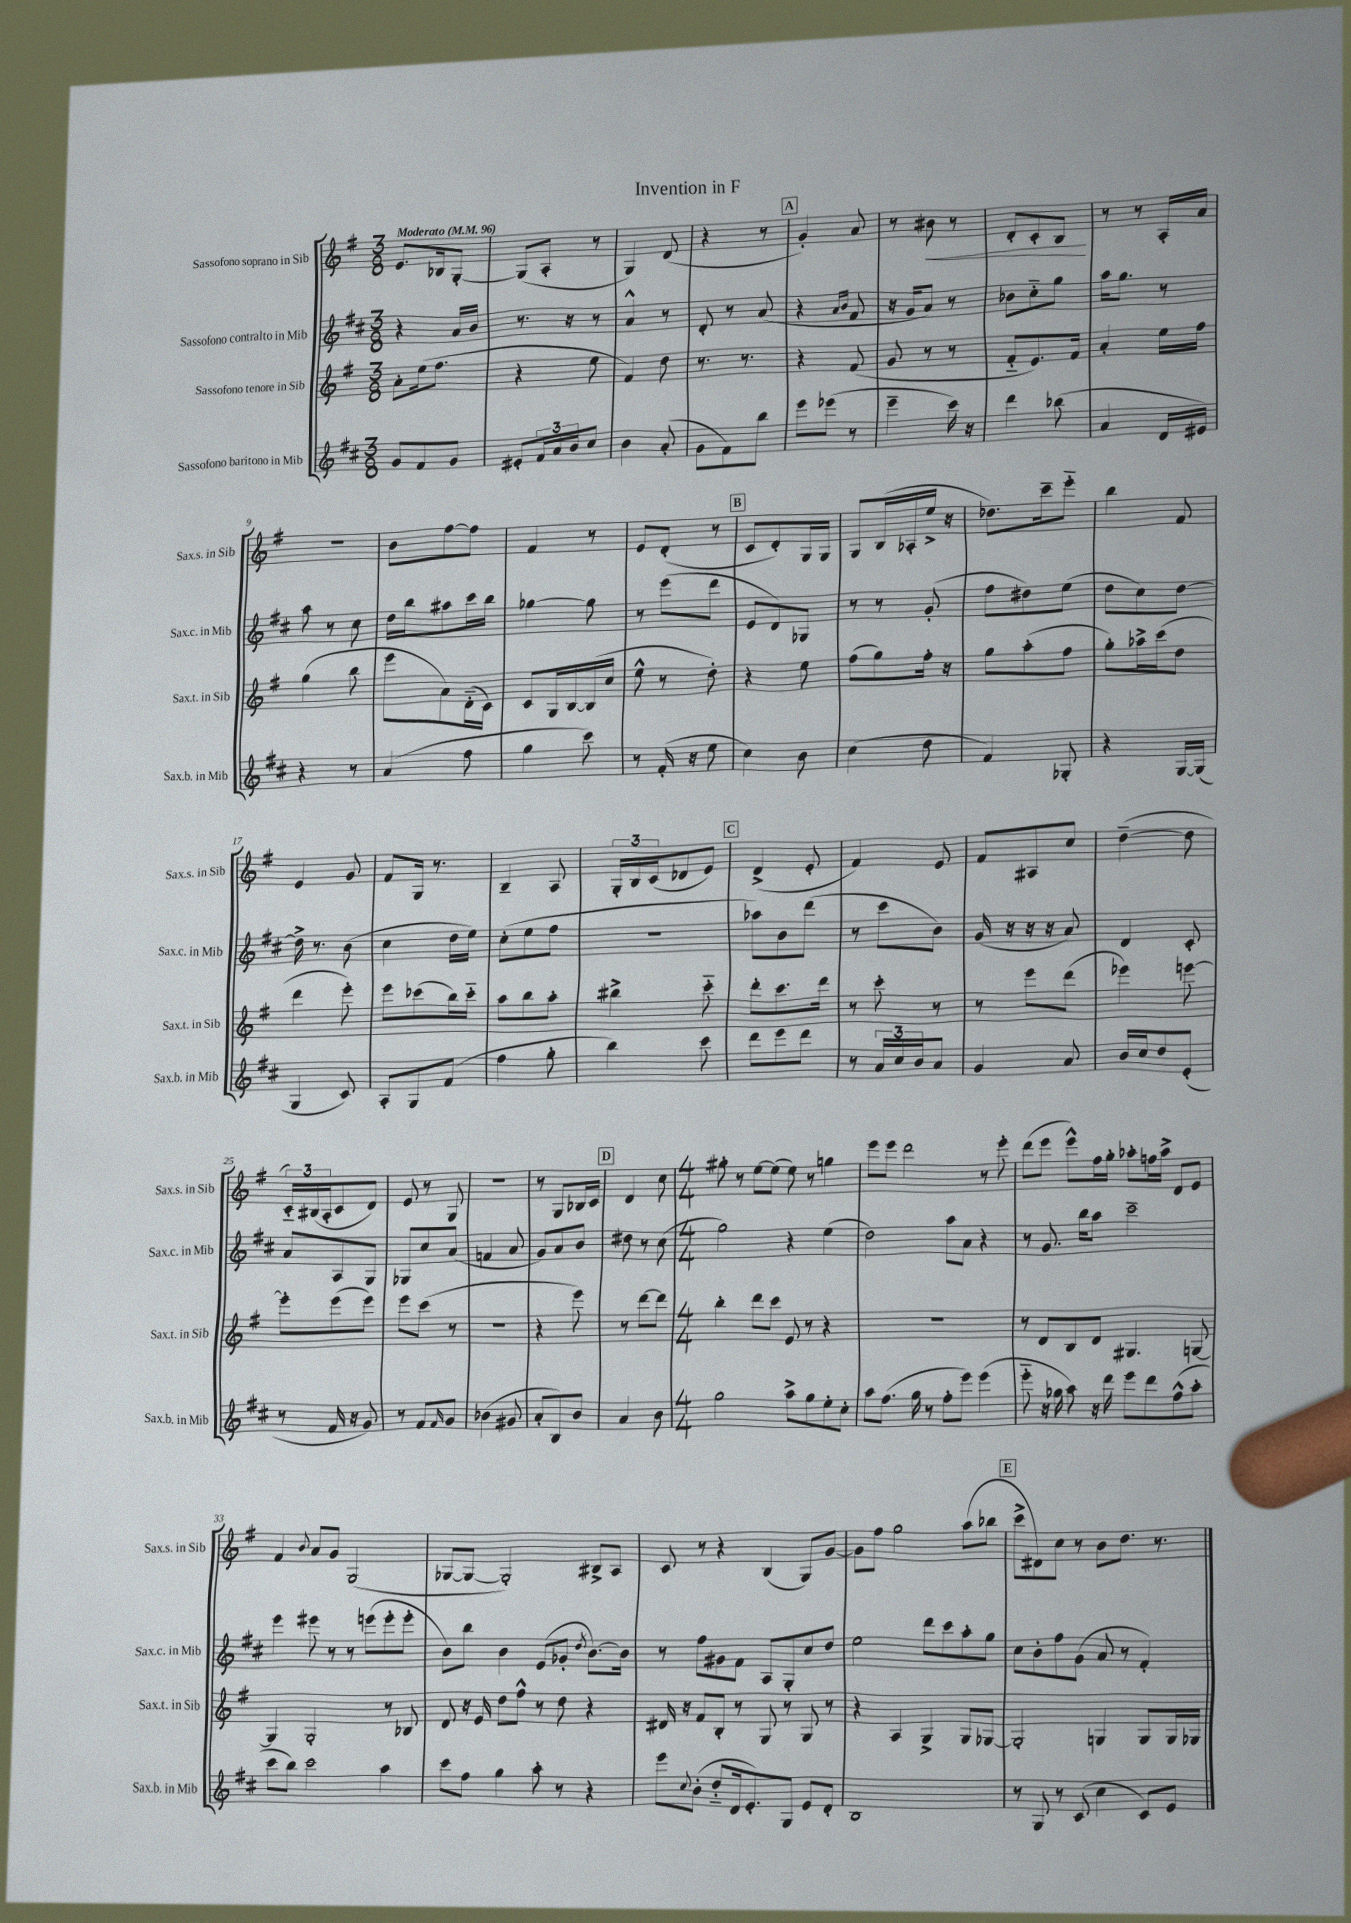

**kern	**kern	**kern	**kern	**dynam
*part4	*part3	*part2	*part1	*part1
*staff4	*staff3	*staff2	*staff1	*staff1
*I"Sassofono baritono in Mib	*I"Sassofono tenore in Sib	*I"Sassofono contralto in Mib	*I"Sassofono soprano in Sib	*
*I'Sax.b. in Mib	*I'Sax.t. in Sib	*I'Sax.c. in Mib	*I'Sax.s. in Sib	*
*clefG2	*clefG2	*clefG2	*clefG2	*
*k[f#c#]	*k[f#]	*k[f#c#]	*k[f#]	*
*M3/8	*M3/8	*M3/8	*M3/8	*
*MM96	*MM96	*MM96	*MM96	*
=1	=1	=1	=1	=1
!	!	!	!LO:TX:a:B:t=Moderato	!
8g/L	8a'\L	4r	8.e/L	.
8f#/	(16ee\k	.	.	.
.	8.ff#\J	.	16B-X/k	.
8g/J	.	16a/LL	[8G'/J	.
.	.	16b/JJ	.	.
=2	=2	=2	=2	=2
8e#X'/L	4r	8.r	(8G/L]	.
24f#/L	.	.	8A'/J	.
24a/	.	.	.	.
.	.	16r	.	.
24b/J	.	.	.	.
8cc#/J	8ee\	8r	8r	.
=3	=3	=3	=3	=3
4b\	4f#/)	4a^^/	4G/)	.
(8a'/	8dd\	8r	(8d/	.
=4	=4	=4	=4	=4
8g\L	8.r	8d'/	4r	.
8f#\)	.	8r	.	.
.	8.r	.	.	.
8bb\J	.	(8a/	8r	.
!!LO:REH:place=s1:t=A
=5	=5	=5	=5	=5
8eee\L	4r	4r	4g'/)	.
(8eee-X\J	.	.	.	.
.	.	16qqa/LL	.	.
.	.	16qqb/JJ	.	.
8r	(8f#/	8f#/	8a/	.
=6	=6	=6	=6	=6
4eee~\	8g/	16r	8r	.
.	.	16g/KL	.	.
!	!	!	!	!LO:HP:b
.	8r	8a/J)	8b#X\	<
16ccc#\)	8r	8r	8r	.
16r	.	.	.	.
=7	=7	=7	=7	=7
4ddd\	8f#/L	8b-X\L	8d'/L	.
.	8.e/)	8cc#\	8c'/	.
(8bb-X\	.	8gg\J	8B/J	.
.	16f#/Jk	.	.	.
.	.	.	.	[
=8	=8	=8	=8	=8
4a/	4a'/	16aa\KL	8r	.
.	.	8.gg\J	.	.
.	.	.	8r	.
16d/LL	16ee\LL	8r	16A'/LL	.
16e#X/JJ)	16ff#\JJ	.	16a/JJ	.
!!LO:LB:g=z
=9	=9	=9	=9	=9
4r	(4gg\	8aa\	4.r	.
.	.	8r	.	.
8r	8bb\	8cc#\	.	.
=10	=10	=10	=10	=10
(4a/	8eee\L	16dd\LL	8b\L	.
.	.	16bb\J	.	.
.	8a\)	8aa#X\	[8ff#\	.
8ff#\	(16d\L	16ccc#\L	8ff#\J]	.
.	16c\JJ)	16bb\JJ	.	.
=11	=11	=11	=11	=11
4gg\	8c/L	[4gg-X\	4f#/	.
.	16G/L	.	.	.
.	[16B/	.	.	.
8ccc#\)	(16B/]	8gg-\]	8r	.
.	16cc/JJ	.	.	.
=12	=12	=12	=12	=12
8r	8ee^^\	8r	8e/L	.
(16f#'/	8r	(8eee\L	(8d'/J	.
16r	.	.	.	.
8ee\	8dd'\)	8ddd\J	8r	.
!!LO:REH:place=s1:t=B
=13	=13	=13	=13	=13
4cc#\)	4r	8e/L	8c/L	.
.	.	8d/)	8d'/)	.
8b\	8ee\	8G-X/J	16G/L	.
.	.	.	16G/JJ	.
=14	=14	=14	=14	=14
(4cc#\	(8ff#\L	8r	8G/L	.
.	8gg\)	8r	(16B/L	.
.	.	.	16A-X'/	.
8dd\	16ff#'\Jk	(8g'/	16ee^/JJ	.
.	16r	.	16r	.
=15	=15	=15	=15	=15
4f#/)	8gg\L	8ff#\L	8.dd-X\L)	.
.	(8aa'\	8dd#X\)	.	.
.	.	.	16ccc~\k	.
8G-X'/	8ff#\J	(8ee\J	8eee\J	.
=16	=16	=16	=16	=16
4r	8gg'\L)	8dd\L	4bb\	.
.	16aa-X^\L	8cc#\)	.	.
.	(16ccc\J	.	.	.
[16G/LL	8dd\J	[8dd\J	8f#/	.
(16G/JJ]	.	.	.	.
!!LO:LB:g=z
=17	=17	=17	=17	=17
4G/	4ddd\	16dd^\]	4e/	.
.	.	8.r	.	.
8c#/)	8eee'\)	(8b\	8g/	.
=18	=18	=18	=18	=18
8A'/L	8eee\L	4cc#\	8f#/L	.
8G/	(8ccc-X\	.	16G/Jk	.
.	.	.	8.r	.
(8f#/J	16bb\L)	16dd\LL	.	.
.	16ccc-\JJ	16ee\JJ)	.	.
=19	=19	=19	=19	=19
4ff#\	8aa\L	(8cc#'\L	4B~/	.
.	8bb\	8ee\	.	.
8gg'\	8aa'\J	8ff#\J	8A/	.
=20	=20	=20	=20	=20
4bb\)	4bb#X^\	4.r	24G'/LL	.
.	.	.	24B/	.
.	.	.	(24c/J	.
.	.	.	8d-X/	.
8ccc#\	8ccc\	.	8e/J)	.
!!LO:REH:place=s1:t=C
=21	=21	=21	=21	=21
8ddd\L	8ddd'\L	8aa-X\L)	(4d^/	.
8eee\	8.ccc\	8b\	.	.
8ddd\J	.	(8ddd\J	8e'/	.
.	16ddd\Jk	.	.	.
=22	=22	=22	=22	=22
8r	8r	8r	4f#/)	.
24a/LL	8ccc'\	8ccc#\L	.	.
24cc#/	.	.	.	.
24b/J	.	.	.	.
8a/J	8r	8b\J)	8e/	.
=23	=23	=23	=23	=23
4g/	8r	(16g/	8f#/L	.
.	.	16r	.	.
.	8eee\L	16r	8A#X/	.
.	.	16r	.	.
8a/	(8ddd\J	8a/)	8cc/J	.
=24	=24	=24	=24	=24
16b/LL	4eee-X\)	4d/	([4dd~\	.
16cc#/J	.	.	.	.
8dd/	.	.	.	.
(8e'/J	[8eeen\	8c#'/	8dd\]	.
!!LO:LB:g=z
=25	=25	=25	=25	=25
8r	8eee'\L]	8a/L	24c/LL)	.
.	.	.	(24B#X/	.
.	.	.	24A'/J	.
16f#/	(8eee\	8A/	8c/	.
16r	.	.	.	.
8g/)	8eee\J)	8G/J	8d/J)	.
=26	=26	=26	=26	=26
8r	8eee\L	8G-X/L	8e/	.
8f#/L	(8ccc\J	8cc#/	8r	.
16qqf#/	.	.	.	.
8g/J	8r	(8a/J	8G/	.
=27	=27	=27	=27	=27
(4b-X\	4.r	4fn/	4.r	.
8g#X/	.	8a/	.	.
=28	=28	=28	=28	=28
8a'/L	4r	8g/L)	8r	.
8B/)	.	8a/	8G/L	.
8b/J	8eee\)	8b/J	16B-X/L	.
.	.	.	16c/JJ	.
!!LO:REH:place=s1:t=D
=29	=29	=29	=29	=29
4a/	8r	8dd#X\	4d/	.
.	[8ddd\L	8r	.	.
8b\	8ddd\J]	(8cc#\	8cc\	.
=30	=30	=30	=30	=30
*M4/4	*M4/4	*M4/4	*M4/4	*
2gg\	4bb'\	2gg\)	8gg#X'\	.
.	.	.	8r	.
.	8ddd\L	.	[8ee\L	.
.	8ccc\J	.	(8ee\J]	.
8aa^\L	8e/	4r	8ee\)	.
8gg\	8r	.	8r	.
8ee'\	4r	(4ee\	4ggn\	.
8cc#'\J	.	.	.	.
=31	=31	=31	=31	=31
8aa\L	1r	2dd\)	8eee\L	.
(8.ff#\J	.	.	8eee\J	.
.	.	.	2ddd\	.
16gg\	.	.	.	.
8r	.	.	.	.
8ff#'\L	.	8aa\L	.	.
8eee\J)	.	8a\J	.	.
(4eee\	.	4r	8r	.
.	.	.	8eee'\	.
=32	=32	=32	=32	=32
8eee\	8r	8r	(8ddd\L	.
16r	8d/L	8.g/	8eee\J	.
16gg-X\	.	.	.	.
8aa\)	8B/	.	8eee^^\L)	.
.	.	16bb\KL	.	.
16r	8d/J	8aa\J	16ff#\L	.
16ddd\	.	.	16gg'\JJ	.
8eee\L	4.G#X/	2ccc#~\	8aa-X'\L	.
8ddd\	.	.	16ffn\L	.
.	.	.	16aa-^\JJ	.
(8ff#^^\	.	.	8d/L	.
8aa'\J	[8Gn/	.	8e/J	.
!!LO:LB:g=z
=33	=33	=33	=33	=33
8ccc#\L	4G/]	4eee\	4f#/	.
8bb\J)	.	.	.	.
.	.	.	8qqb/	.
2ccc#\	2G'/	8eee#X\	8a/L	.
.	.	8r	8g/J	.
.	.	8r	(2G/	.
.	.	(8eeen\L	.	.
4aa\	8r	8eee'\	.	.
.	8B-X/	8eee'\J	.	.
=34	=34	=34	=34	=34
8ccc#\L	8d/	8b\L)	[8G-X/L	.
8ff#\J	16r	8bb\J	8G-/J_	.
.	16e/	.	.	.
4gg\	8dd\L	4b\	2G-'/])	.
.	8ff#^^\J	.	.	.
8aa'\	8r	(8e/L	.	.
8r	8dd\	8g-X'/J	.	.
.	.	8qdd/	.	.
4r	4r	[8.b\L)	8B#X^/L	.
.	.	.	8A/J	.
.	.	16b\Jk]	.	.
=35	=35	=35	=35	=35
8eee\L	16d#X/	8r	8c/	.
.	16r	.	.	.
8qqcc#/	.	.	.	.
(8b'\J	8f#/L	8ff#\L	8r	.
8dd/L	8B'/J	8g#X\	4r	.
16d/k	8r	8f#\J	.	.
8.e'/)	.	.	.	.
.	8G/	8A/L	(4B/	.
8G/J	8r	8G'/	.	.
8e/L	8G/	8cc#/	8G/L)	.
8d'/J	8r	8dd/J	[8g/J	.
=36	=36	=36	=36	=36
1B	4r	2ee\	8g\L]	.
.	.	.	8ff#\J	.
.	4A/	.	2gg\	.
.	4G^/	8ddd\L	.	.
.	.	8ccc#\	.	.
.	8G/L	8aa'\	(8aa\L	.
.	[8G-X/J	8gg\J	8bb-X\J	.
!!LO:REH:place=s1:t=E
=37	=37	=37	=37	=37
8r	2G-'/]	8cc#\L	8ccc^\L	.
8G/	.	8b'\	8d#X\)	.
8r	.	8ff#\	8cc\J	.
(8c#/	.	(8g\J	8r	.
4cc#\	4Gn/	8a/	8b\L	.
.	.	8r	8.dd\J	.
8c#/L)	8G/L	4f#'/)	.	.
.	.	.	8.r	.
8e/J	16G/L	.	.	.
.	16G-X/JJ	.	.	.
==	==	==	==	==
*-	*-	*-	*-	*-
